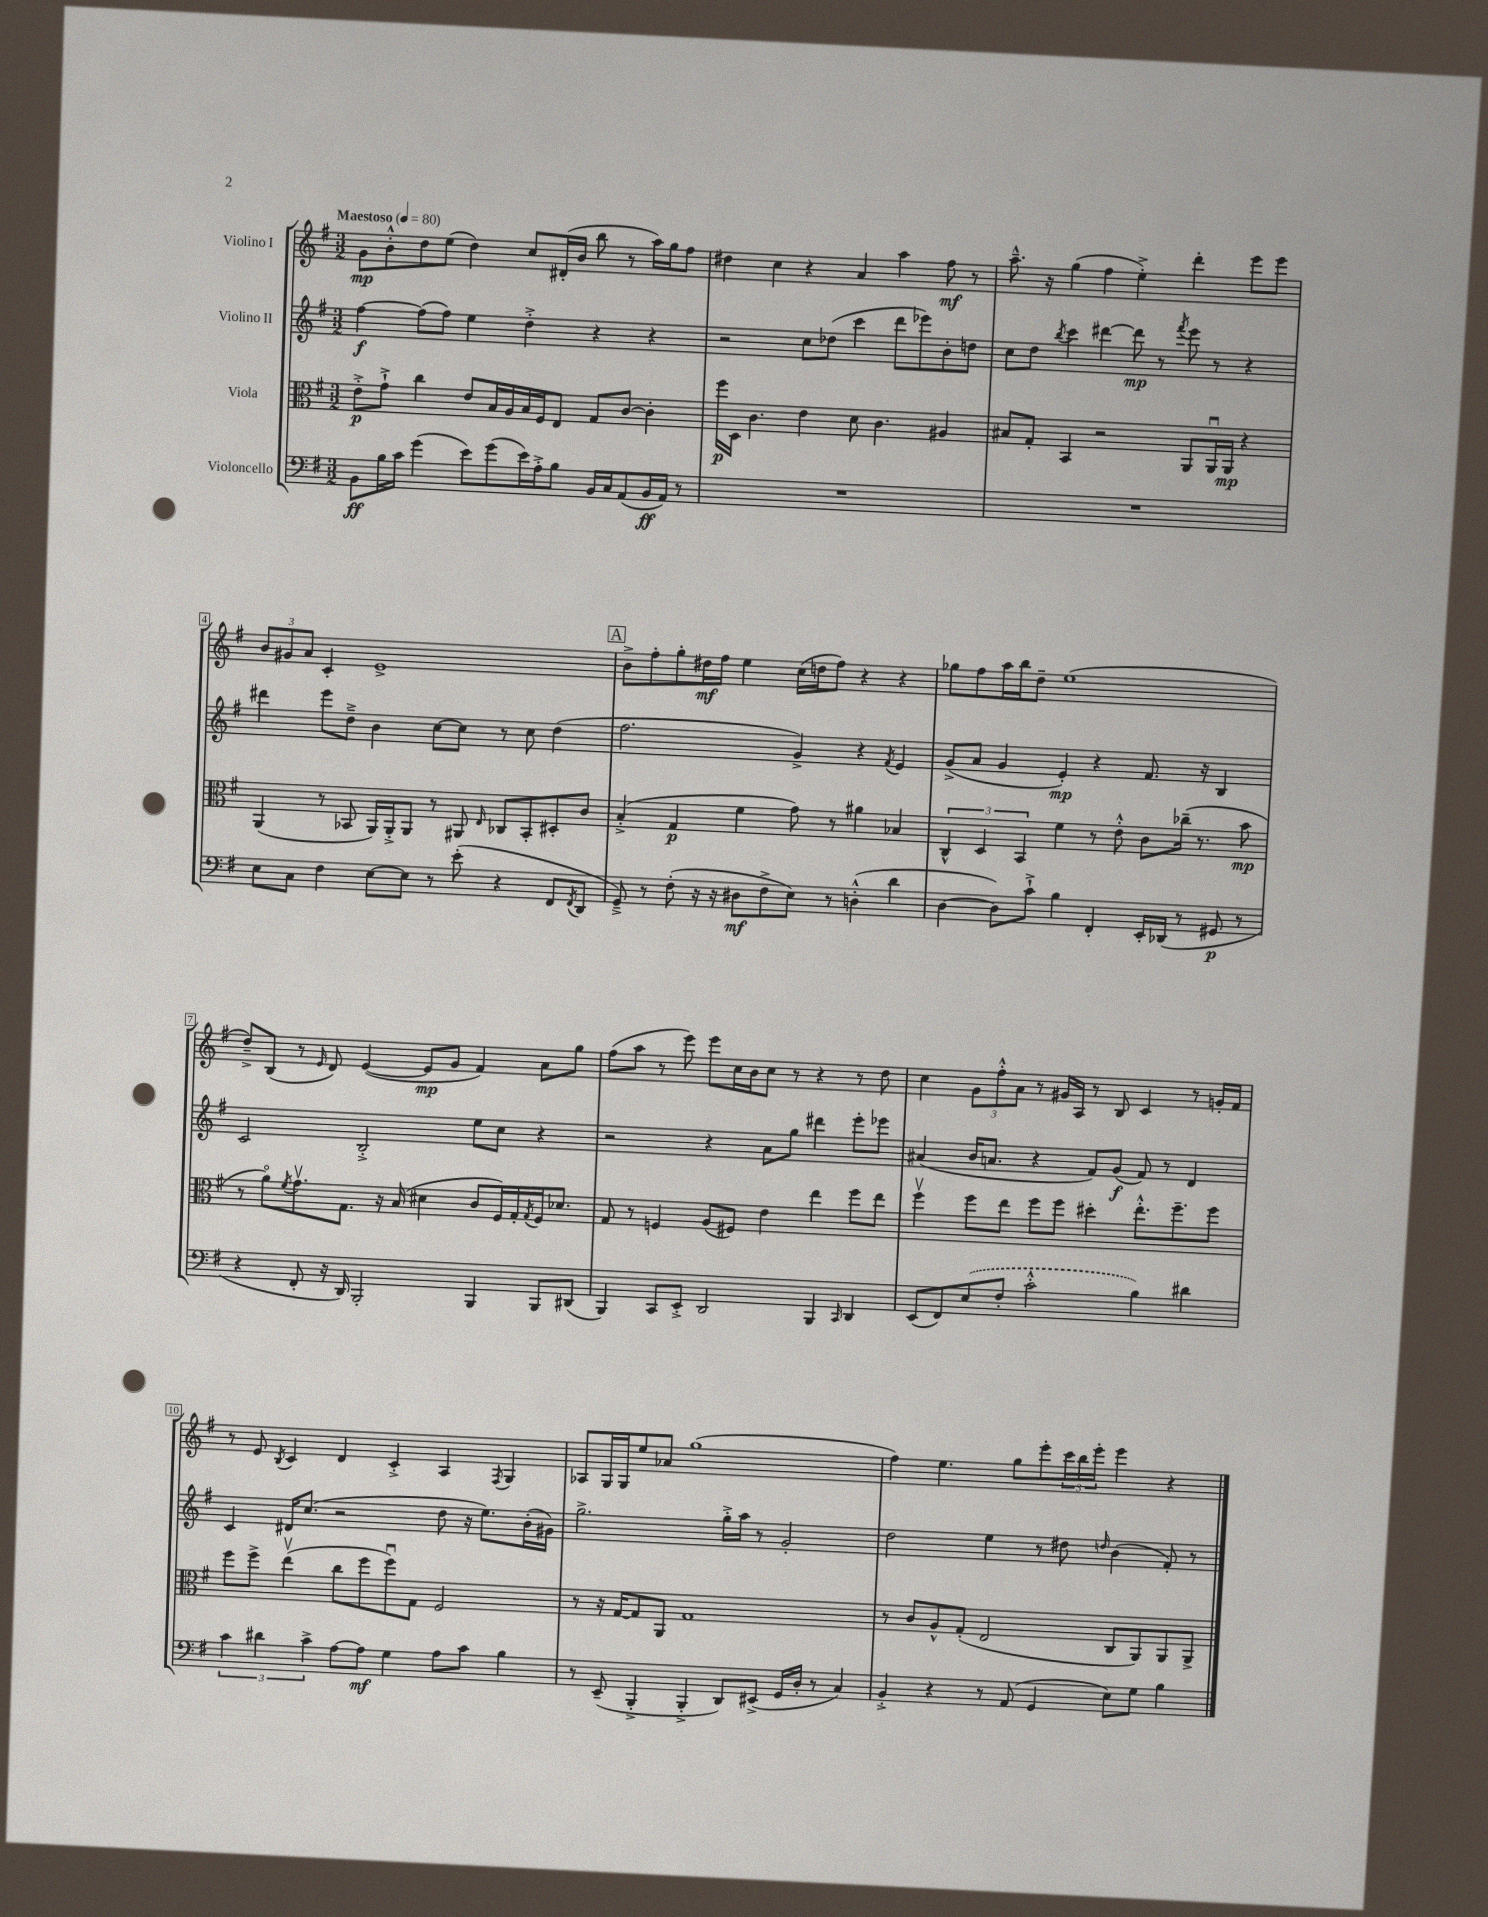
<<
\new StaffGroup <<
\new Staff = "s0" \with { instrumentName = "Violino I" } {
    \clef treble \key g \major \numericTimeSignature \time 3/2 \tempo "Maestoso" 4 = 80
    g'8\mp b'8-.-^ d''8 e''8( d''4) c''8 dis'16-.( b'16 b''8 r8 a''16) g''16 fis''8 |
    dis''4 c''4 r4 a'4 a''4 fis''8\mf r8 |
    a''8.---^ r16 g''4( fis''4 e''4-.->) d'''4-. e'''8 e'''8 |
    \tuplet 3/2 { b'8 gis'8 a'8 } c'4-. e'1-> |
    \mark \markup { \box "A" } b'8-> fis''8-. g''8-. dis''16\mf fis''16 e''4 c''16( d''16 fis''8) r4 r4 |
    ges''8 fis''8 a''16 b''16 d''8-- e''1( |
    d''8--->) b8( r8 \grace { e'16 } d'8) e'4~( e'8\mp g'8 fis'4) a'8 g''8 |
    fis''8( a''8 r8 e'''8) e'''8 c''16 b'16 c''8 r8 r4 r8 d''8 |
    c''4 \tuplet 3/2 { g'8 fis''8-.-^ a'8 } r8 gis'16 a16 r8 b8 c'4 r8 g'16-. fis'16 |
    r8 e'8 \acciaccatura { b8 } c'4 d'4 c'4-.-> a4 \acciaccatura { fis8 } g4 |
    aes8 g16 g16 e''8 aes'8 g''1( |
    fis''4) e''4. g''8 e'''8-. \tuplet 3/2 { c'''16 b''16 e'''16-. } e'''4 r4 \bar "|." |
}
\new Staff = "s1" \with { instrumentName = "Violino II" } {
    \clef treble \key g \major \numericTimeSignature \time 3/2
    fis''4~\f fis''8( fis''8) e''4 d''4-.-> r4 r4 |
    r2 c''8 des''8( c'''4 d'''8 ees'''8) b'8-. d''8 |
    c''8 d''8 \acciaccatura { b''8 } c'''4 dis'''4~ dis'''8\mp r8 \acciaccatura { fis'''8 } e'''8 r8 r4 |
    dis'''4 e'''8 d''8---> b'4 c''8~ c''8 r8 c''8 d''4( |
    \mark \markup { \box "A" } fis''2. g'4->) r4 \acciaccatura { fis'8 } e'4 |
    g'8->( a'8 g'4 e'4-.\mp) r4 fis'8. r16 b4 |
    c'2 b2-.-> e''8 c''8 r4 |
    r2 r4 a'8 g''8 dis'''4 e'''8-. ees'''8 |
    ais'4( b'16 a'8. r4 fis'8) g'8\f( fis'8) r8 d'4 |
    c'4 dis'16 c''8.( r2 d''8 r16 e''8.) b'16-.( gis'16) |
    g''2.-> g''16-.-> a''16 r8 g'2-. |
    d''2 e''4 r8 dis''8 \grace { d''16 } b'4( fis'8-.) r8 \bar "|." |
}
\new Staff = "s2" \with { instrumentName = "Viola" } {
    \clef alto \key g \major \numericTimeSignature \time 3/2
    e'8-.->\p g'8-!-> c''4 e'8 b16 a16 b16 fis16 e8 g8 c'8~ c'4-. |
    fis''16\p d16 c'4. e'4 d'8 c'4. ais4 |
    bis8 g8-. b,4 r2 a,8 a,16\downbow a,16\mp r4 |
    a,4( r8 bes,8 a,16) a,16-.-> a,8 r8 ais,8 \grace { e16 } ces8 bes,8-. dis8-. c'8 |
    \mark \markup { \box "A" } b4-.->( g4\p fis'4 g'8) r8 ais'4 bes4 |
    \tuplet 3/2 { c4-^ d4 b,4 } fis'4 r8 e'8-.-^ c'8 ces''16--( r8. b'8\mp |
    r8 a'8\flageolet) \acciaccatura { fis'8 } g'8.\upbow g8. r16 b16( dis'4 c'8 fis16) g16-. \acciaccatura { g8 } fis16 des'8. |
    g8 r8 f4 a8( fis8) e'4 e''4 fis''8 e''8 |
    fis''4\upbow fis''8 e''8 fis''8 fis''8 dis''4-. e''8.-.-^ fis''8.-- fis''8 |
    fis''8 fis''8-> e''4\upbow( c''8 fis''8 fis''8\downbow) g8 fis2 |
    r8 r16 g16~ g8 a,8 g1 |
    r8 c'8 a8-^ g8-.( e2 c8 a,8) a,8 a,8-> \bar "|." |
}
\new Staff = "s3" \with { instrumentName = "Violoncello" } {
    \clef bass \key g \major \numericTimeSignature \time 3/2
    b,8\ff b16 c'16 g'4( e'8) g'8( e'16) a16-.-> b8 b,16 c16 a,8( b,16\ff a,16) r8 |
    R1. |
    R1. |
    e8 c8 fis4 e8~ e8 r8 e'8-.( r4 fis,8 \acciaccatura { fis,8 } d,8 |
    \mark \markup { \box "A" } g,8--->) r8 fis8-.( r16 r16 dis8\mf fis8-> e8) r8 d4-.-^( d'4 |
    d4~ d8) c'8-!-> b4 fis,4-. e,16-. des,16( r8 gis,8\p r8 |
    r4 fis,8-. r16 d,16) b,,2-. b,,4 b,,8 dis,8( |
    b,,4) c,8 e,8-.-> d,2 b,,4 \grace { c,16 } d,4 |
    e,8( fis,8) \once \slurDashed e8( fis8-. c'2-.-^ b4) dis'4 |
    \tuplet 3/2 { c'4 dis'4 c'4-> } a8~ a8\mf g4 a8 c'8 b4 |
    r8 e,8--( b,,4-.-> b,,4-.-> d,8) eis,8->( g,16 d16-. r8 c4) |
    b,4-.-> r4 r8 a,8( g,4 e8) g8 b4 \bar "|." |
}
>>
>>
\layout { \context { \Score \override BarNumber.stencil = #(make-stencil-boxer 0.1 0.3 ly:text-interface::print) } }
